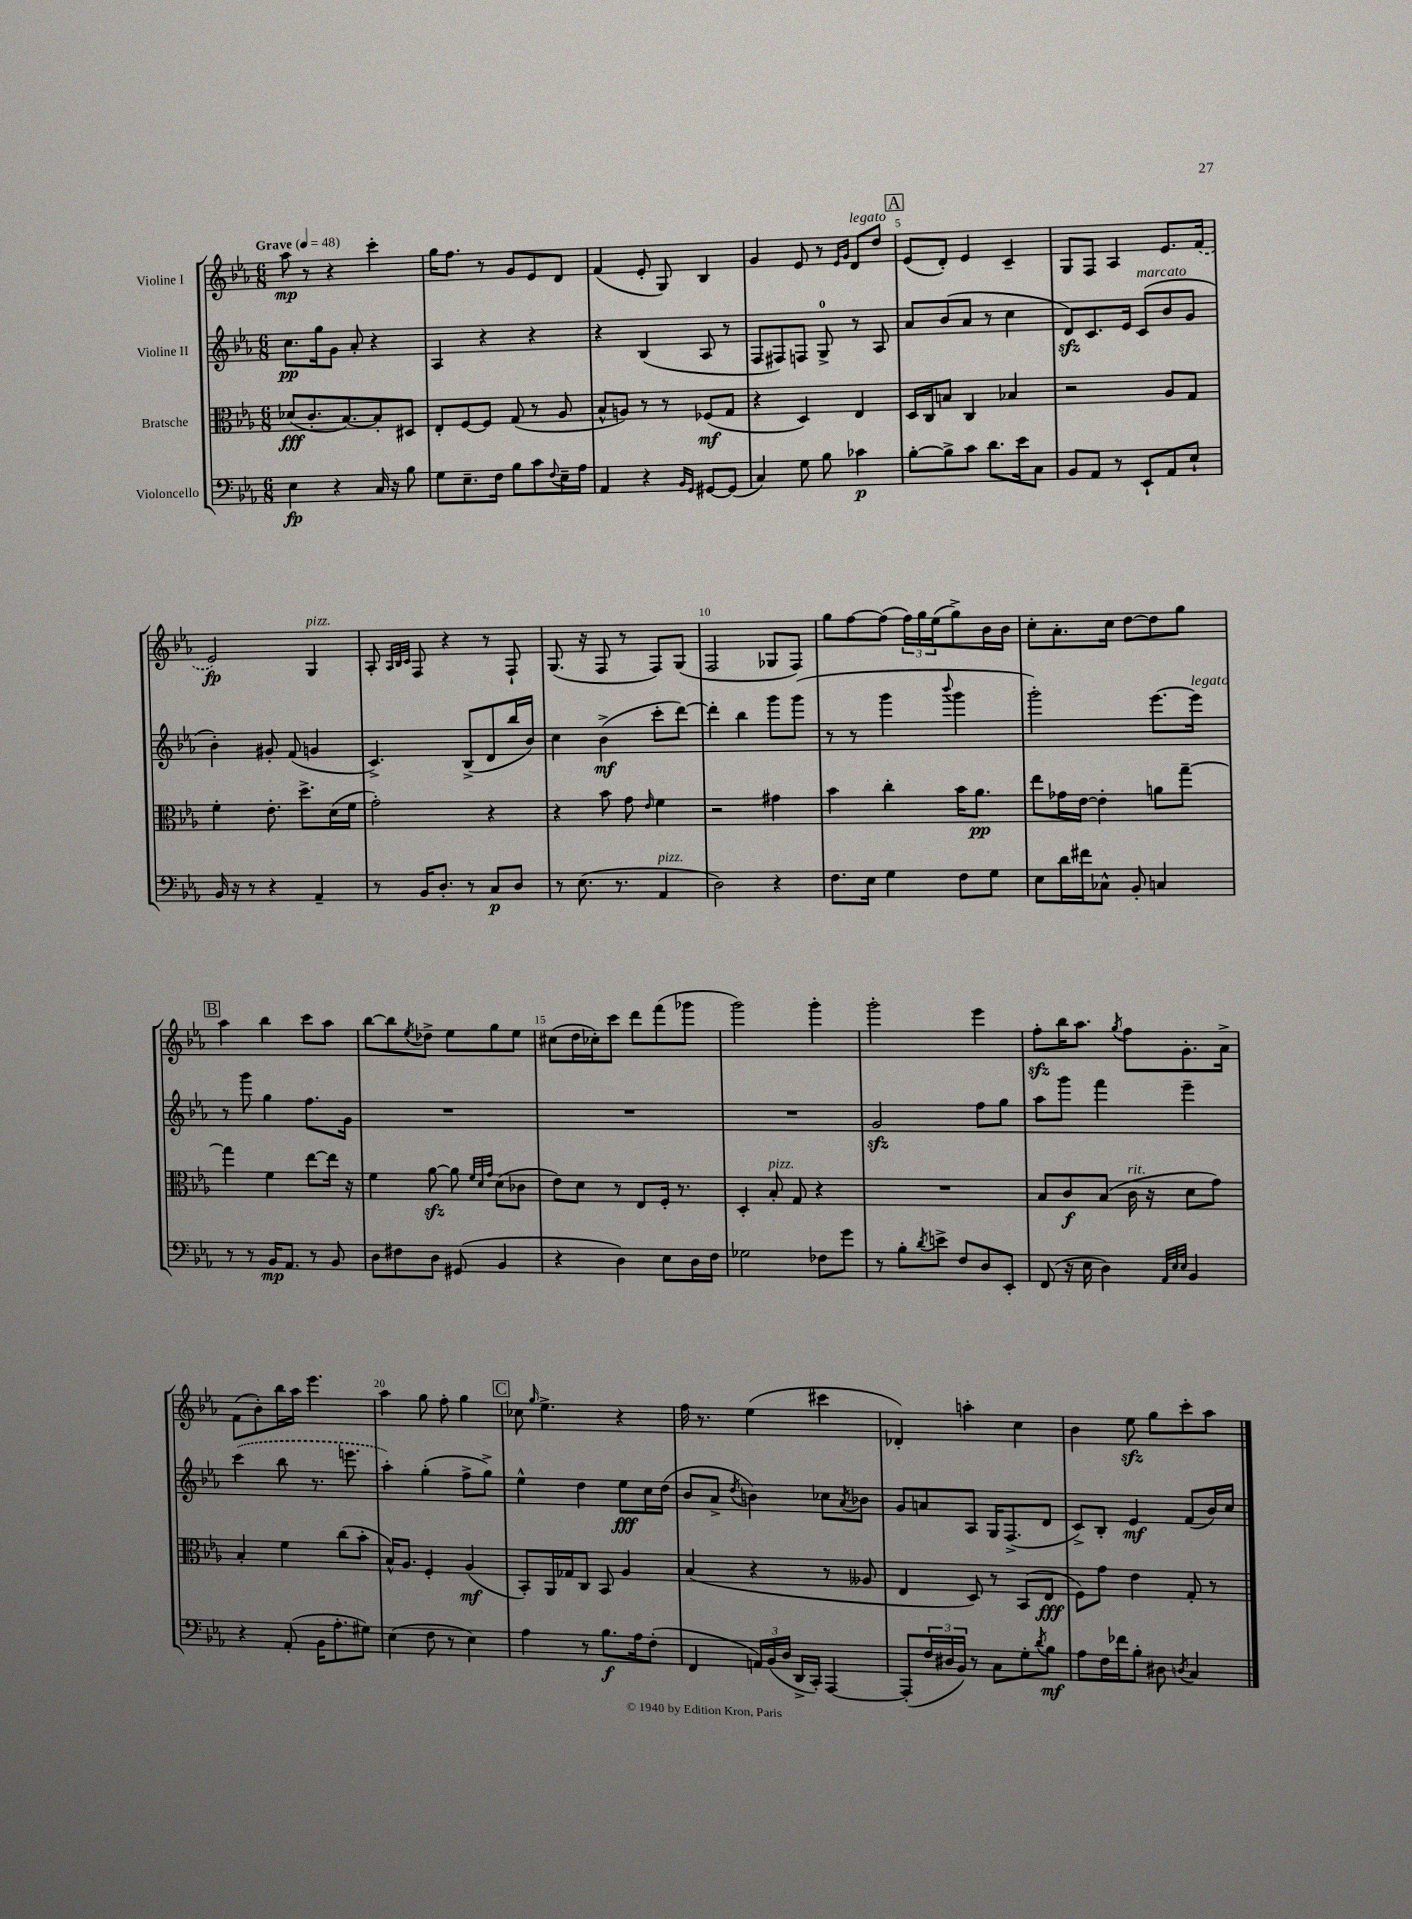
<<
\new StaffGroup <<
\new Staff = "s0" \with { instrumentName = "Violine I" } {
    \clef treble \key ees \major \numericTimeSignature \time 6/8 \tempo "Grave" 4 = 48
    aes''8\mp r8 r4 c'''4-. |
    g''16 f''8. r8 g'8 ees'8 d'8 |
    f'4( ees'8-. g8) bes4 |
    g'4 ees'8 r8 \grace { ees'16 g'16 } d'8^\markup { \italic "legato" } d''8 |
    \mark \markup { \box "A" } ees'8( d'8-.) ees'4 c'4-- |
    g8 f8 aes4 ees'8. \once \slurDashed f'16( |
    ees'2\fp) g4^\markup { \italic "pizz." } |
    aes8-. \grace { aes32 bes32 c'32 } f8 r4 r8 f8-! |
    g8.( r16 f8 r8 f8) g8( |
    f2 ges8 f8) |
    g''8 f''8~ f''8( \tuplet 3/2 { f''16) g''16 ees''16( } g''8->) bes'16 bes'16 |
    c''8-. aes'8.-. c''16 d''8~ d''8 g''8 |
    \mark \markup { \box "B" } aes''4 bes''4 c'''8 aes''8 |
    bes''8~ bes''8 \acciaccatura { ees''8 } des''8-> ees''8 g''8 ees''8 |
    cis''8( d''16 ces''16-.) c'''8 d'''8 f'''8( ges'''8 |
    g'''2) g'''4-. |
    g'''2-. ees'''4 |
    f''8-.\sfz bes''16 aes''8. \acciaccatura { g''8 } f''8 g'8.-. aes'16-> |
    f'8( bes'8-.) bes''16 aes''16 ees'''4. |
    aes''4 g''8 f''8-. g''4 |
    \mark \markup { \box "C" } ces''8 \grace { g''16 } ees''4.-> r4 |
    f''16 r8. ees''4( cis'''4 |
    des'4-.) a''4-. c''4 |
    bes'4 ees''8\sfz g''8 c'''8-. aes''8 \bar "|." |
}
\new Staff = "s1" \with { instrumentName = "Violine II" } {
    \clef treble \key ees \major \numericTimeSignature \time 6/8
    c''8.\pp g''16 g'8 aes'8-. r4 |
    aes4 r4 r4 |
    r4 bes4( aes8 r8 |
    f8 fis8) f8 g8-0-> r8 aes8 |
    \mark \markup { \box "A" } aes'8 bes'8( aes'8 r8 c''4 |
    d'8\sfz) c'8. ees'16 c'8^\markup { \italic "marcato" }( bes'8 g'8 |
    bes'4-.) gis'8-. f'8( g'4 |
    c'4.->) bes8->( d'8 bes''16 bes'16) |
    c''4 bes'4->\mf( c'''8-. d'''8~) |
    d'''4-. bes''4 g'''8 g'''8( |
    r8 r8 g'''4 \appoggiatura { bes'''8 } g'''4 |
    g'''2-.) ees'''8.~ ees'''16^\markup { \italic "legato" } |
    \mark \markup { \box "B" } r8 g'''8 g''4 f''8. g'16 |
    R2. |
    R2. |
    R2. |
    g'2\sfz f''8 g''8 |
    aes''8 g'''8 f'''4 ees'''4-- |
    \once \slurDashed c'''4( bes''8 r8. e'''8. |
    aes''4-.) g''4-.( f''8-> g''8->) |
    \mark \markup { \box "C" } ees''4-^ d''4 ees''8\fff c''16 d''16( |
    bes'8 aes'8-> \acciaccatura { d''8 } b'4) ces''8 \acciaccatura { aes'8 } bes'8 |
    g'8 a'8 aes8 g16 f8.->( d'8 |
    c'8->) bes8-. ees'4\mf f'8( bes'16) c''16 \bar "|." |
}
\new Staff = "s2" \with { instrumentName = "Bratsche" } {
    \clef alto \key ees \major \numericTimeSignature \time 6/8
    des'8\fff( c'8.-. bes8.~) bes8-. dis8 |
    ees8-. f8~ f8 g8( r8 aes8 |
    bes8-^ a8) r8 r8 fes8\mf( g8 |
    r4 d4) ees4 |
    \mark \markup { \box "A" } d16 c16 b8 c4 bes4 |
    r2 aes8 g8 |
    f'4-. ees'8.-. d''8.-> d'16( f'16 |
    g'2-.) r4 |
    r4 bes'8 g'8 \grace { ees'16 } f'4 |
    r2 gis'4 |
    bes'4 c''4-. bes'16 aes'8.\pp |
    ees''8 ges'16 ees'16~ ees'4-. a'8 g''8~-- |
    \mark \markup { \box "B" } g''4 f'4 ees''8~ ees''16 r16 |
    f'4 aes'8~\sfz aes'8 \grace { f'32 d'32 g'32 } d'8( ces'8 |
    ees'8) d'8 r8 ees8 f16-. r8. |
    d4-. bes8-.^\markup { \italic "pizz." } g8 r4 |
    R2. |
    bes8 c'8\f bes8( c'16^\markup { \italic "rit." } r16 d'8 g'8) |
    bes4-. f'4 c''8( bes'8-. |
    bes16-^) aes8. f4-. aes4\mf( |
    \mark \markup { \box "C" } bes,8-.) aes,16 ges16 c8 bes,8 aes4 |
    bes4( r4 r8 aeses8 |
    ees4 d8) r8 bes,8( ees8\fff |
    f8) g'8 ees'4 g8-. r8 \bar "|." |
}
\new Staff = "s3" \with { instrumentName = "Violoncello" } {
    \clef bass \key ees \major \numericTimeSignature \time 6/8
    ees4\fp r4 c16 r16 bes8 |
    g8 ees8.-- f16 bes8 c'8 \appoggiatura { f8 } ees16-- aes16 |
    aes,4 r4 \grace { bes,16 g,16 } gis,8~ gis,8( |
    c4) g8 bes8 ces'4\p |
    \mark \markup { \box "A" } bes8~-. bes8-> c'8 d'8. ees'16 c8 |
    bes,8 aes,8 r8 ees,8-! aes,8 ees8-! |
    bes,16 r16 r8 r4 aes,4-- |
    r8 bes,16 d8.-. r8 c8\p d8 |
    r8 ees8.( r8. aes,4^\markup { \italic "pizz." } |
    d2) r4 |
    f8. ees16 g4 f8 g8 |
    ees8 d'16 fis'16 ces8-^ bes,8-. c4 |
    \mark \markup { \box "B" } r8 r8 bes,16\mp aes,8. r8 bes,8 |
    d8 fis8 d8 gis,8( bes,4 |
    r4 d4) ees8 d16 f16 |
    ges2 fes8 g'8 |
    r8 bes8-. \acciaccatura { d'8 } e'8-> f8 d8 ees,8-. |
    f,8( r16 ees16 d4) \grace { aes,32 ees32 ees32 } bes,4 |
    r4 aes,8-.( bes,16 aes8.-. gis8) |
    ees4( f8 r8 ees4) |
    \mark \markup { \box "C" } aes4 r8 bes8.\f aes16 f8-.( |
    f,4 \tuplet 3/2 { a,16) bes,16( d16 } d,16-> c,16-.) aes,,4~ |
    aes,,8-.( \tuplet 3/2 { f16 dis16 bes,16) } r8 c8 g8-. \acciaccatura { d'8 } bes8\mf |
    aes8 f16 fes'16 bes8-. dis8 \acciaccatura { d8 } c4 \bar "|." |
}
>>
>>
\layout { \context { \Score \override BarNumber.break-visibility = ##(#f #t #t) barNumberVisibility = #(every-nth-bar-number-visible 5) } }
